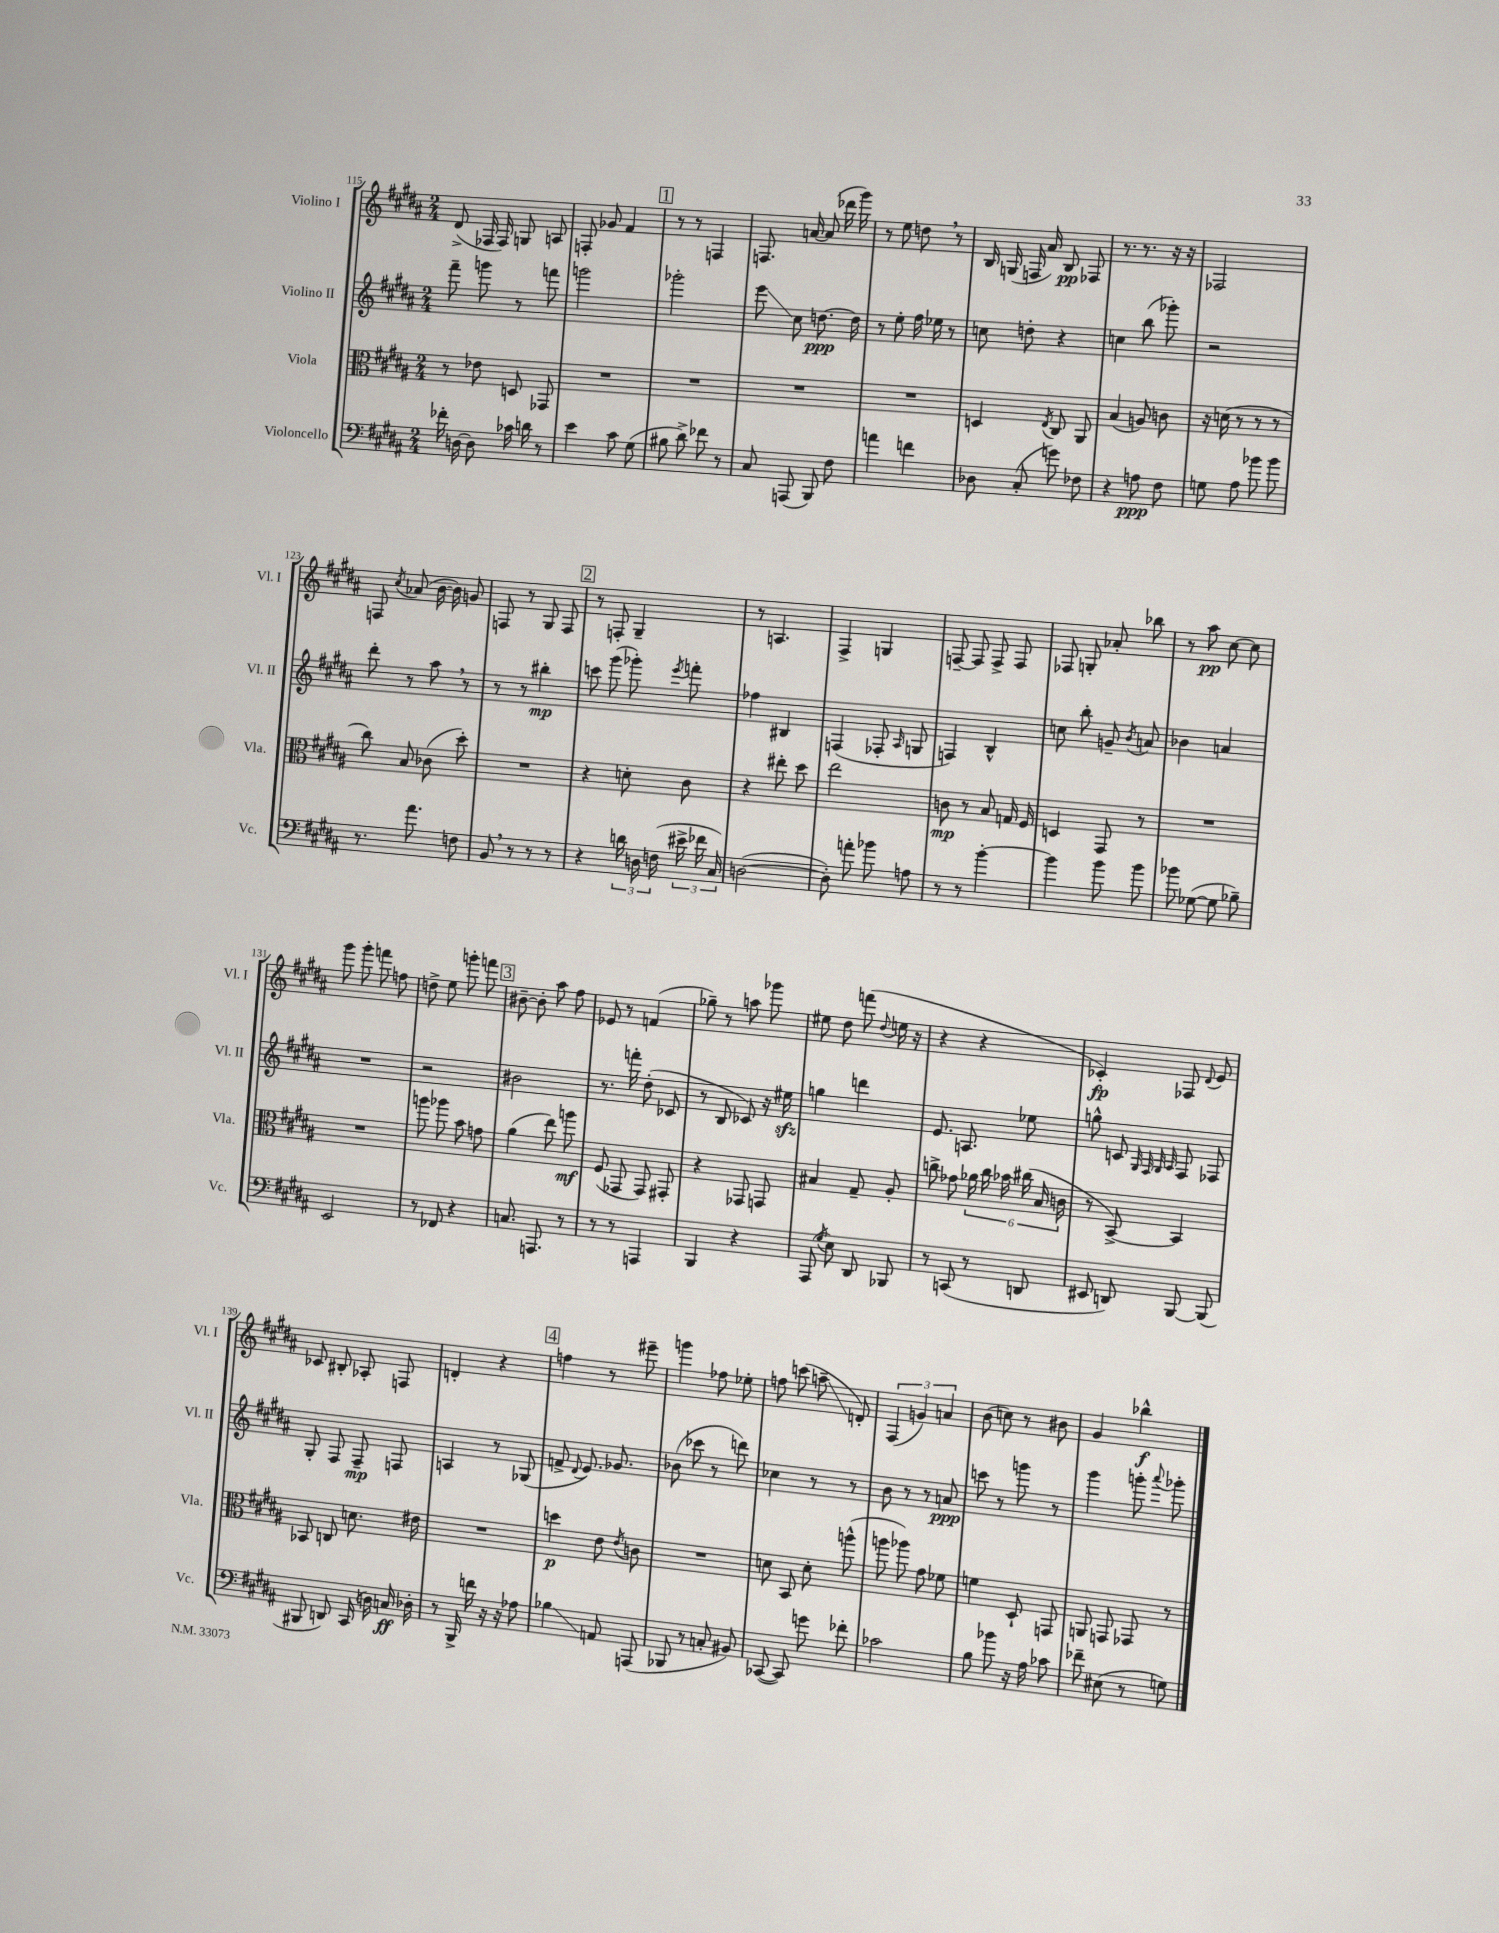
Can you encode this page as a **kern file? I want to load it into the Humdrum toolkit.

**kern	**kern	**kern	**kern
*staff4	*staff3	*staff2	*staff1
*clefF4	*clefC3	*clefG2	*clefG2
*k[f#c#g#d#a#]	*k[f#c#g#d#a#]	*k[f#c#g#d#a#]	*k[f#c#g#d#a#]
*M2/4	*M2/4	*M2/4	*M2/4
16f-'	8r	8fff#~	(8d#^
[16D	.	.	.
8D]	8e-	8ggg	16F-
.	.	.	16F-)
16c-	8D	8r	8G
16d	.	.	.
8r	8GG-	8fff	8A
=	=	=	=
4e	2r	2ggg	8F'
.	.	.	8g-
8c#	.	.	4f#
(8G#	.	.	.
=	=	=	=
8B#	2r	2ggg-'	8r
8d#^)	.	.	8r
8f-	.	.	4F
8r	.	.	.
=	=	=	=
8C#	2r	8eee	8.F
(8AAA	.	8cc#	.
.	.	.	[16a
8BBB)	.	[8.dd	(8a]
8F#	.	.	16ddd-
.	.	16dd]	16ggg#)
=	=	=	=
4a	2r	8r	8r
.	.	8ee'	8ee
4f	.	16ff#	8dd
.	.	16ee-	.
.	.	8r	8r
=	=	=	=
8D-	4D	8cc	16B
.	.	.	(16G
(8C#'	.	8dd'	16F
.	.	.	16a#)
.	8qE	.	.
8g)	8C#	4r	8B
8F-	8AA#	.	8F-
=	=	=	=
4r	(4B	4cc	8.r
.	.	.	8.r
8A	8A)	(8bb	.
8F#	8c	8ggg-')	16r
.	.	.	16r
=	=	=	=
8G	16r	2r	2F-
.	(16d	.	.
8A#	8r	.	.
8b-	8r	.	.
8b-	8r	.	.
=	=	=	=
8.r	8cc#)	8ddd#'	8F
.	.	.	8qcc#
.	8B	8r	(8a-
8.a#	.	.	.
.	(8c-	8aa#	[16b
.	.	.	16b])
8F	8dd#')	8r	8g
=	=	=	=
8BB	2r	8r	8F
8r	.	8r	8r
8r	.	4bb#'	8G#
8r	.	.	8F
=	=	=	=
4r	4r	8ccc	8r
.	.	(8ggg#	8F'
24d	8d'	8ggg-')	4G#~
24D	.	.	.
(24F	.	.	.
.	.	8qeee	.
24e#^	8c#	8fff'	.
24f-	.	.	.
24C#)	.	.	.
=	=	=	=
([2D	4r	4ff-	8r
.	.	.	4.A
.	8ee#'	4B#	.
.	8dd#	.	.
=	=	=	=
8D'])	2ee	(4F	4F#^
8a'	.	.	.
8b-	.	8F-'	4G
.	.	16qqA#	.
8A	.	8G	.
=	=	=	=
8r	8c	4F)	[8F~
8r	8r	.	8F]
[4b'	8B	4B^^	8F^
.	16G	.	8F
.	16F#	.	.
=	=	=	=
4b]	4D	8cc	8F-
.	.	8bb'	8G'
8b	8GG#	8g~	8a-'
.	.	8qb	.
8b	8r	8a	8bb-
=	=	=	=
8b-	2r	4b-	8r
([8G-	.	.	8aa#
8G-]	.	4a	[8cc#
8B-~)	.	.	8cc#]
=	=	=	=
2EE	2r	2r	8ggg#
.	.	.	8ggg#'
.	.	.	8fff
.	.	.	8ff
=	=	=	=
8r	8aa	2r	8dd^
8FF-	8aa-	.	8ee
4r	8b	.	8ggg'
.	8g	.	8fff
=	=	=	=
8.C	(4a#	2b#	[8b#~
.	.	.	8b#']
8.AAA	.	.	.
.	8ee)	.	8aa#
8r	8aa	.	8ff#
=	=	=	=
8r	(8F#	8.r	8e-
8r	8GG-	.	8r
.	.	16fff'	.
4AAA	8GG-)	(8dd#'	(4f
.	8GG#'	8c-	.
=	=	=	=
4BBB	4r	8r	8gg-~)
.	.	8B	8r
4r	8GG-	8c-)	8aa
.	8GG	16r	8ggg-
.	.	16ee#	.
=	=	=	=
(8AAA#	4B#	4gg	8ee#
8qG#	.	.	.
8E)	.	.	8dd#
8DD#	8G#~	4ddd	(8fff
.	.	.	8qqdd#
8BBB-	8A#'	.	16ee
.	.	.	16r
=	=	=	=
8r	8cc^	8.e	4r
(8CC	8g-	.	.
.	.	8.A	.
8r	24a-	.	4r
.	24cc	.	.
.	24b-	.	.
8DD	(24cc#	8ee-	.
.	24B	.	.
.	24c	.	.
=	=	=	=
8EE#	8r	8gg^^	4c-')
8DD)	[8BB^)	8c	.
.	.	32qqG#	.
.	.	32qqF#	.
.	.	32qqG#	.
.	.	32qqA#	.
[8BBB	4BB]	8F#	8F-
.	.	.	8qqd#
(8BBB]	.	8F-	8e
=	=	=	=
8BBB#	8BB-	8G#'	8c-
8DD)	8C	8F#	8B#'
(16CC#	8.d	8F#~	8A-'
16D)	.	.	.
16C	.	8F	8F
16D-'	16e#	.	.
=	=	=	=
8r	2r	4A	4d'
16BBB^	.	.	.
16f	.	.	.
16r	.	8r	4r
16r	.	.	.
8A-	.	(8G-	.
=	=	=	=
4B-	4dd	8f^	4ff
.	.	8qqd#	.
.	.	8.e)	.
8AA	8e	.	8r
.	.	8.g-	.
.	8qe	.	.
(8AAA	8c	.	8eee#~
=	=	=	=
8BBB-	2r	(8b-	4ggg
8r	.	8ccc-	.
8C'	.	8r	8ff-
8BB#)	.	8ddd)	8ee-'
=	=	=	=
([8CC-	8d	4cc-	8ff
8CC-])	8BB	.	(8ccc
8g	8d'	8r	8aa~
8f-'	(8aa^^	8r	8d')
=	=	=	=
2c-	8aa	8b	(6F#
.	8aa-)	8r	.
.	.	.	6g)
.	8g#	8r	.
.	.	.	6a
.	8f-	8a	.
=	=	=	=
8B	4f	8ccc	(8b
8b-	.	8r	8cc)
16r	8D#`	8ggg	8r
16A#	.	.	.
8c-	8GG	8r	8b#
=	=	=	=
8f-~	8AA	4ggg#	4g#
(8E#	8GG	.	.
8r	8GG-	8ggg'	4bb-^^
.	.	8qqaaa#	.
8G)	8r	8ggg-'	.
==	==	==	==
*-	*-	*-	*-
